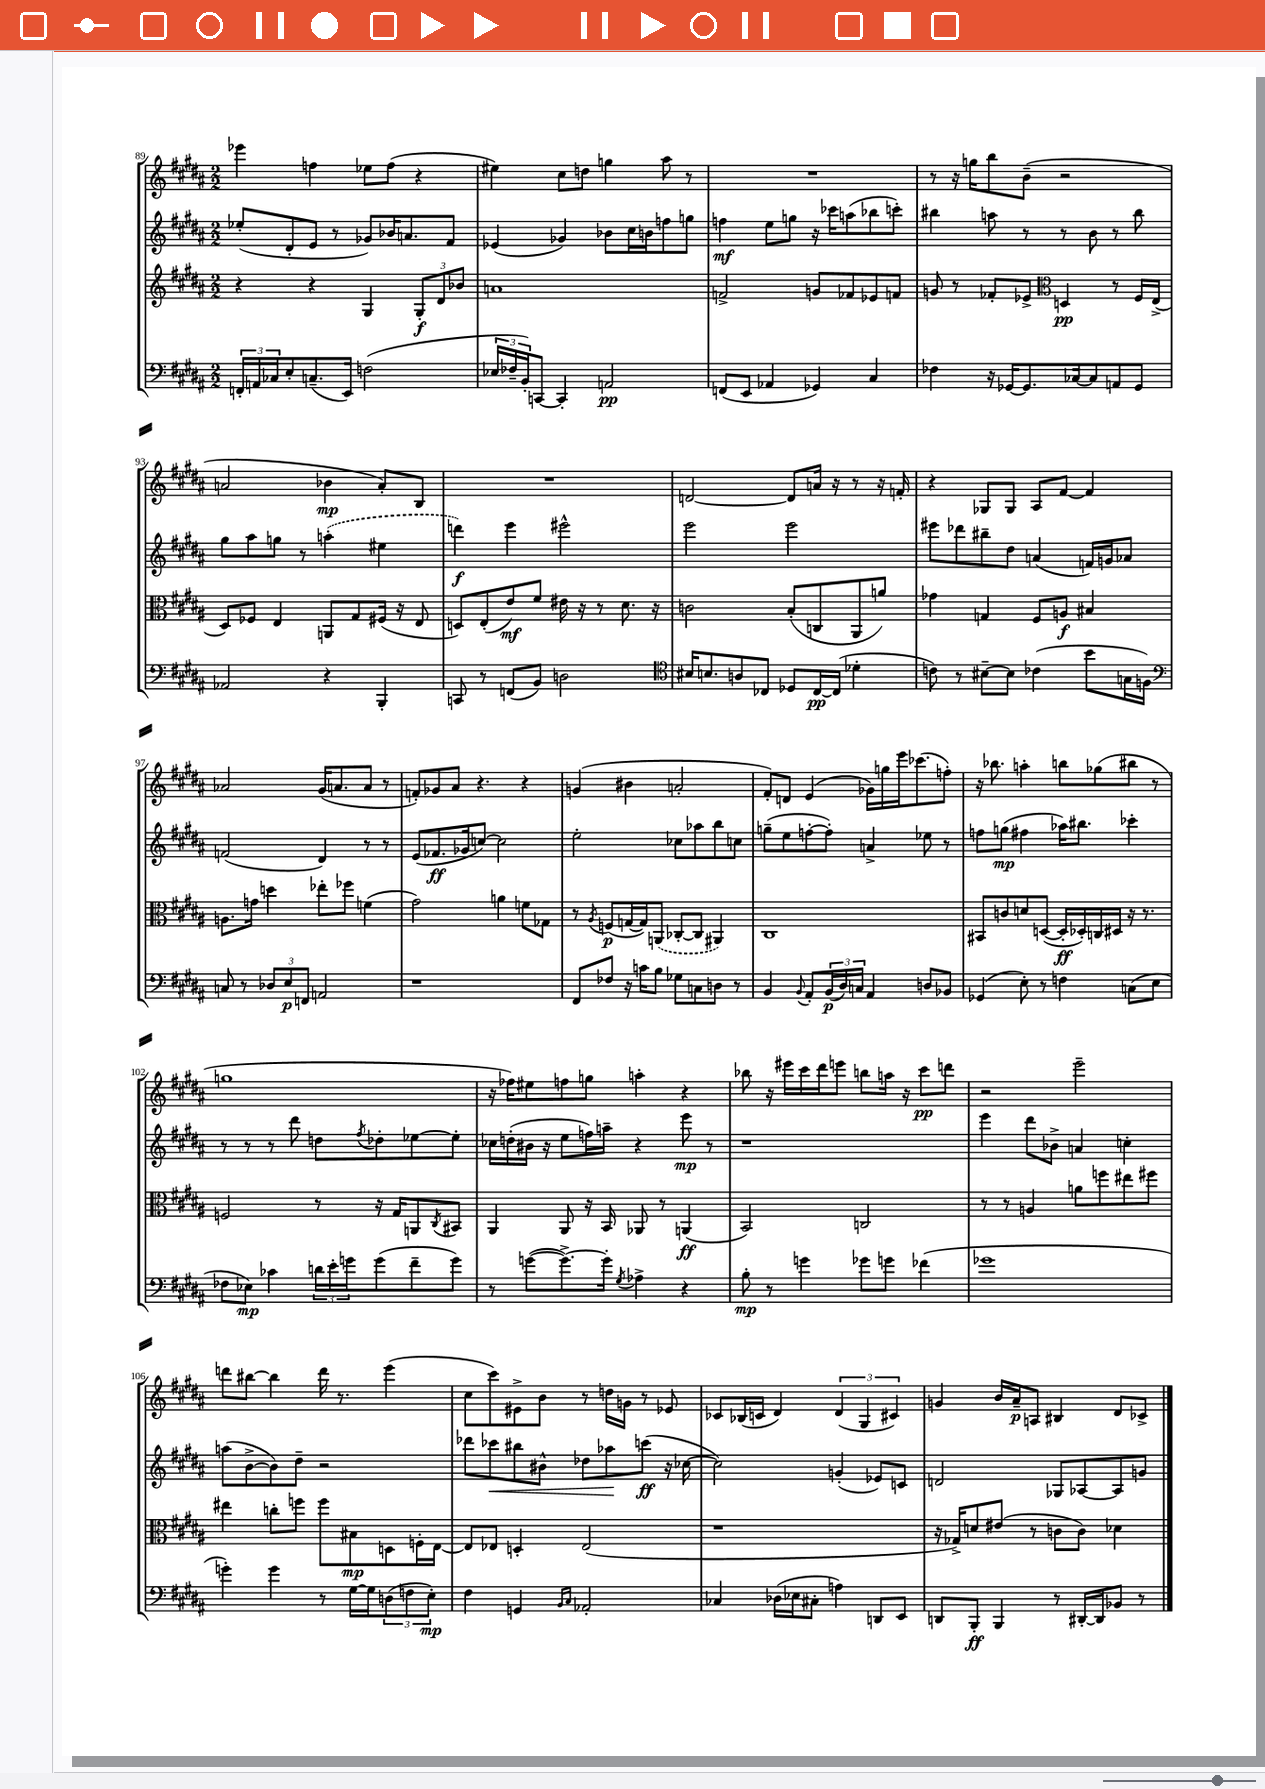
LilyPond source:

<<
\new StaffGroup <<
\new Staff = "s0" {
    \clef treble \key b \major \numericTimeSignature \time 2/2
    ees'''4 f''4 ees''8 f''8( r4 |
    eis''4) cis''8 d''8 g''4 ais''8 r8 |
    R1 |
    r8 r16 g''16 b''8 b'8--( r2 |
    a'2 bes'4\mp a'8-.) b8 |
    R1 |
    d'2~ d'8 a'16 r16 r8 r16 f'16-. |
    r4 ges8 ges8 ais8 fis'8~ fis'4 |
    aes'2 gis'16( a'8. a'8 r8 |
    f'8-.) ges'8 ais'8 r4. r4 |
    g'4( bis'4 a'2-. |
    fis'8-.) d'8 e'4( ges'16) g''16 e'''16 ces'''8.( f''8-.) |
    r16 bes''8. a''4-. b''8 ges''8( bis''8 r8 |
    g''1 |
    r16 fes''16) eis''8 f''8 g''8 a''4-. r4 |
    bes''8 r16 eis'''16 cis'''16 dis'''16 e'''8 b''8 a''16 r16 cis'''8\pp d'''8 |
    r2 e'''2-- |
    d'''8 bis''8~ bis''4 d'''16 r8. e'''4( |
    cis''8 cis'''8) eis'8-> b'8 r8 d''16 g'16 r8 ees'8 |
    ces'8 bes16( c'16 dis'4) \tuplet 3/2 { dis'4( gis4 cis'4) } |
    g'4 b'16 ais'16--\p a8 bis4 dis'8 ces'8-> \bar "|." |
}
\new Staff = "s1" {
    \clef treble \key b \major \numericTimeSignature \time 2/2
    ees''8-.( dis'8-. e'8 r8 ges'8) bes'16 a'8. fis'8 |
    ees'4( ges'4) bes'8 cis''16 b'16 f''8 g''8 |
    f''4\mf e''8 g''8 r16 ces'''16 a''8( bes''8 c'''8-.) |
    bis''4 a''8 r8 r8 b'8 r8 bis''8 |
    gis''8 ais''8 g''8 r8 \once \slurDashed a''4-.( eis''4 |
    d'''4\f) e'''4 eis'''2-^ |
    e'''2 e'''2 |
    eis'''8 des'''8 bis''8-- dis''8 a'4( f'16) g'16 aes'8 |
    f'2( dis'4) r8 r8 |
    e'8( fes'8.\ff ges'16 c''8~) c''2 |
    e''2-. ces''8 aes''8 b''8 c''8 |
    g''8--( e''8 f''8~-. f''8-.) a'4-> ees''8 r8 |
    f''8 g''8\mp( fis''4 aes''16) bis''8. ces'''4-. |
    r8 r8 r8 dis'''8 d''8 \acciaccatura { fis''8 } des''8-. ees''8~ ees''8-. |
    ces''16 d''16-.( bis'16 r16 e''8 f''16) a''16-- r4 e'''8\mp r8 |
    r1 |
    e'''4 dis'''8 bes'8-> a'4 c''4-. |
    a''8( b'8~-> b'8) dis''8-- r2 |
    des'''8 ces'''8\< bis''8 bis'8-^ des''8 aes''8\! c'''8\ff( r16 ces''16~ |
    ces''2) g'4-.( ees'8) c'8 |
    d'2 ges8 aes8~ aes8 g'8 \bar "|." |
}
\new Staff = "s2" {
    \clef treble \key b \major \numericTimeSignature \time 2/2
    r4 r4 gis4 \tuplet 3/2 { gis8-.\f dis'8 bes'8 } |
    a'1 |
    f'2-> g'8 fes'8 ees'8 f'8 |
    g'8 r8 fes'8-. ees'8-> \clef alto d4\pp r8 fis16 e16->( |
    dis8) fes8 e4 a,8 gis8 fis16( r16 e8 |
    d8) e8-.( e'8\mf) fis'8 eis'16 r16 r8 dis'8. r16 |
    c'2 b8-.( c8 ais,8 a'8) |
    ges'4 g4 fis8 a8\f bis4 |
    a8. g'16 d''4 ees''8-. fes''8 f'4( |
    gis'2) a'4 f'8 ges8 |
    r8 \acciaccatura { ais8 } f8\p( g16~ g16) \once \slurDashed a,8( ces8~-. ces8 ais,4) |
    cis1 |
    bis,8 c'8 d'8 d8~( d16-.\ff des16-.) c16 dis16 r16 r8. |
    f2 r8 r16 gis16 a,8 \acciaccatura { cis8 } bis,8 |
    ais,4 ais,8 r16 b,16 aes,8 r8 a,4\ff( |
    b,2) c2 |
    r8 r8 a4 a'8 f''8 eis''8 fis''8 |
    eis''4 c''8-. f''8 f''8 bis8\mp d8 f16-. e16~ |
    e8 ees8 d4-. ees2( |
    r1 |
    r16 ges16->) d'8 eis'8( r8 c'8 c'8) des'4 \bar "|." |
}
\new Staff = "s3" {
    \clef bass \key b \major \numericTimeSignature \time 2/2
    \tuplet 3/2 { f,16-. a,16 ces16 } e8-. c8.--( e,16) f2( |
    \tuplet 3/2 { ees16 fes16-- b,16-.) } c,8~ c,4-. a,2\pp |
    f,8( e,8 aes,4 ges,4) cis4 |
    fes4 r16 ges,16~ ges,8. ces16~ ces8 a,8 ges,8 |
    aes,2 r4 b,,4-. |
    c,8 r8 f,8( b,8) d2 |
    \clef tenor bis16 b8. a8 ces8 des8 ces16~\pp ces16( des'4-. |
    c'8) r8 bis8~-- bis8 ces'4( b'8 g16 f16) |
    \clef bass c8 r8 \tuplet 3/2 { des8 e8\p f,8 } a,2 |
    r1 |
    fis,8 fes8 r16 c'16 b8 ges8 c8 d8 r8 |
    b,4 \appoggiatura { b,8 } ais,8-. \tuplet 3/2 { b,16\p( dis16) c16 } ais,4 d8 bes,8 |
    ges,4( e8-.) r8 f4 c8( e8 |
    fes8 ees8\mp) ces'4 \tuplet 3/2 { d'16 e'16-. g'16 } g'8( fis'8-- g'8) |
    r8 g'8~( g'8.~->) g'16-. \acciaccatura { gis8 } aes4-> r4 |
    b8-.\mp r8 g'4 ges'8 g'8 fes'4( |
    ges'1 |
    g'4-.) g'4 r8 gis16~ gis16 \tuplet 3/2 { d8( f8 e8-.\mp) } |
    fis4 g,4 \grace { b,16 cis16 } aes,2-. |
    ces4 des16( ees16 cis8-. a4) d,8 e,8 |
    d,8 b,,8-.\ff b,,4 r8 dis,16~-. dis,16 bes,8 r8 \bar "|." |
}
>>
>>
